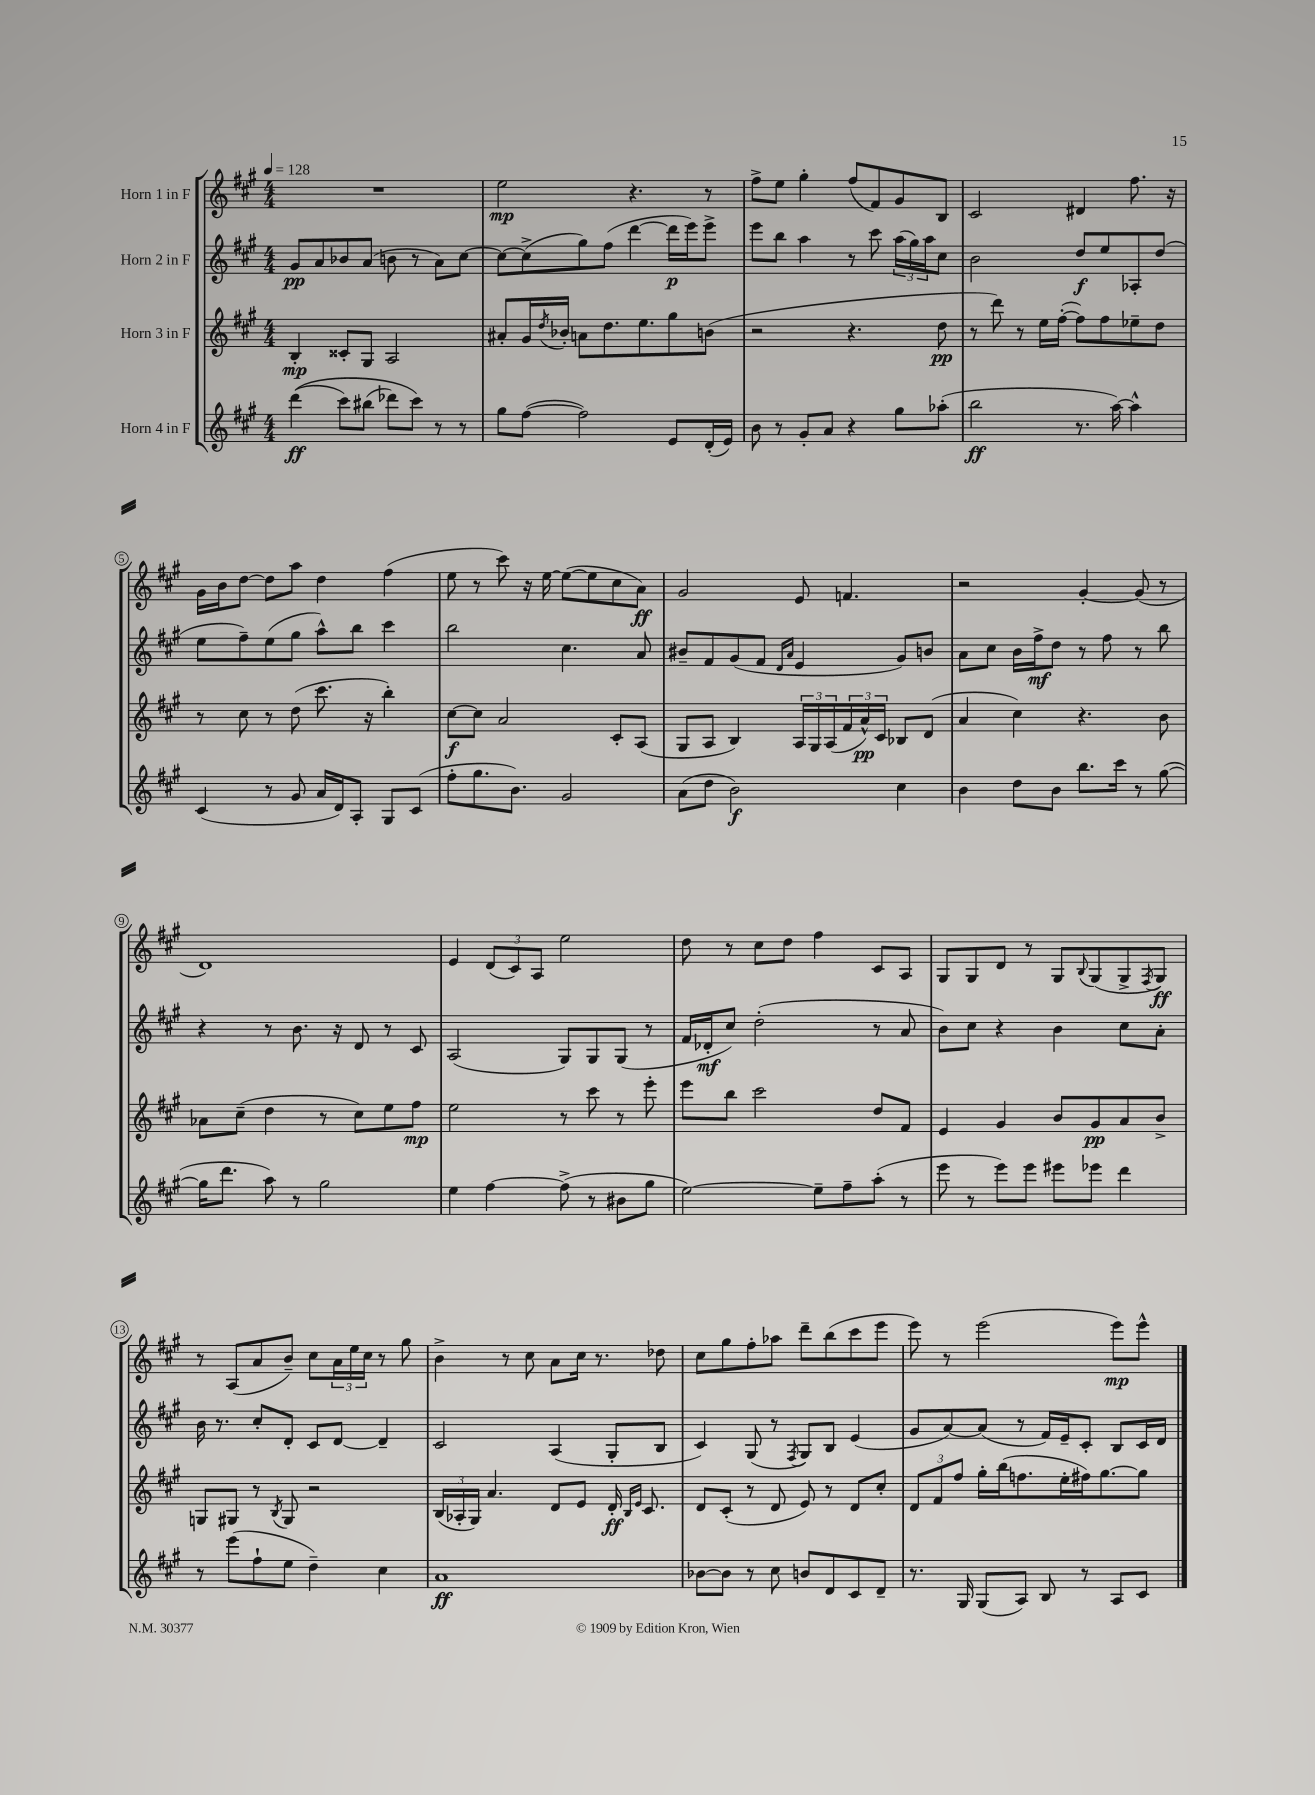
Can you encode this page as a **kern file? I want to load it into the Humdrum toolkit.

**kern	**kern	**kern	**kern
*staff4	*staff3	*staff2	*staff1
*clefG2	*clefG2	*clefG2	*clefG2
*k[f#c#g#]	*k[f#c#g#]	*k[f#c#g#]	*k[f#c#g#]
*M4/4	*M4/4	*M4/4	*M4/4
*MM128	*MM128	*MM128	*MM128
&((4ddd	4B'	8g#	1r
.	.	8a	.
8ccc#)	8c##'	8b-	.
(8bb#	8G#	(8a	.
8ddd-)	2A	8b	.
8ccc#&)	.	8r	.
8r	.	8a)	.
8r	.	[8cc#	.
=	=	=	=
8gg#	8a#'	8cc#_	2ee
([8ff#	16g#	(8cc#^]	.
.	8qdd	.	.
.	16b-'	.	.
2ff#])	8a	8gg#)	.
.	8.dd	(8ff#	.
.	.	[4ddd	4.r
.	8.ee	.	.
8e	8gg#	16ddd]	.
.	.	16eee)	.
(16d'	(8b	8eee^	8r
16e)	.	.	.
=	=	=	=
8b	2r	8eee	8ff#^
8r	.	8bb	8ee
8g#'	.	4aa	4gg#'
8a	.	.	.
4r	4.r	8r	(8ff#
.	.	8ccc#	8f#)
8gg#	.	(24aa	8g#
.	.	24gg#)	.
.	.	24aa	.
(8aa-'	8dd	8cc#	8B
=	=	=	=
2bb	8r	2b	2c#
.	8ddd)	.	.
.	8r	.	.
.	16ee	.	.
.	([16ff#'	.	.
8.r	8ff#])	8dd	4d#
.	8ff#	8ee	.
[16aa)	.	.	.
4aa^^]	8ee-~	8A-'	8.ff#
.	8dd	(8dd	.
.	.	.	16r
=	=	=	=
(4c#	8r	8ee	16g#
.	.	.	16b
.	8cc#	8ff#~)	[8dd
8r	8r	(8ee	8dd]
8g#	(8dd	8gg#	8aa
16a	8.ccc#	8aa^^)	4dd
16d)	.	.	.
8A'	.	8bb	.
.	16r	.	.
8G#	4bb')	4ccc#	(4ff#
(8c#	.	.	.
=	=	=	=
8ff#'	[8cc#	2bb	8ee
8.gg#	8cc#]	.	8r
.	2a	.	8ccc#)
8.b)	.	.	.
.	.	.	16r
.	.	.	[16ee
2g#	.	4.cc#	(8ee_
.	.	.	8ee]
.	8c#'	.	8cc#
.	(8A	8a	8a)
=	=	=	=
(8a	8G#	8b#~	2g#
8dd	8A	8f#	.
2b)	4B)	(8g#	.
.	.	8f#	.
.	.	16qqd	.
.	.	16qqa	.
.	24A	4e	8e
.	24G#	.	.
.	(24A	.	.
.	24f#	.	4.f
.	24a^^)	.	.
.	24c#	.	.
4cc#	8B-	8g#)	.
.	(8d	8b	.
=	=	=	=
4b	4a	8a	2r
.	.	8cc#	.
8dd	4cc#)	16b	.
.	.	16ff#^	.
8b	.	8dd	.
8.bb	4.r	8r	[4g#'
.	.	8ff#	.
16ccc#	.	.	.
8r	.	8r	(8g#]
([8gg#	8b	8bb	8r
=	=	=	=
16gg#]	8a-	4r	1d)
8.ddd	.	.	.
.	(8cc#~	.	.
8aa)	4dd	8r	.
8r	.	8.b	.
2gg#	8r	.	.
.	.	16r	.
.	8cc#)	8d	.
.	8ee	8r	.
.	8ff#	8c#	.
=	=	=	=
4ee	2ee	(2A	4e
[4ff#	.	.	(12d
.	.	.	12c#)
.	.	.	12A
(8ff#^]	8r	8G#)	2ee
8r	8ccc#	8G#	.
8b#	8r	(8G#	.
8gg#	8eee'	8r	.
=	=	=	=
[2ee)	8eee	16f#	8dd
.	.	16d-'	.
.	8bb	8cc#)	8r
.	2ccc#	(2dd'	8cc#
.	.	.	8dd
8ee~]	.	.	4ff#
8ff#~	.	.	.
(8aa'	8dd	8r	8c#
8r	8f#	8a	8A
=	=	=	=
8eee	4e	8b)	8G#
8r	.	8cc#	8G#
8eee)	4g#	4r	8d
8eee	.	.	8r
8eee#	8b	4b	8G#
.	.	.	8qqB
8eee-	8g#	.	(8G#
4ddd	8a	8cc#	8G#^
.	.	.	8qF#
.	8b^	8a'	8G#)
=	=	=	=
8r	8G	16b	8r
.	.	8.r	.
(8eee	8G#	.	(8A
8ff#`	8r	8cc#'	8a
.	8qB	.	.
8ee	8G#	8d'	8b~)
4dd~)	2r	8c#	8cc#
.	.	[8d	24a
.	.	.	24ee
.	.	.	24cc#
4cc#	.	4d~]	8r
.	.	.	8gg#
=	=	=	=
1a	(24B	2c#	4b^
.	24A-'	.	.
.	24G#)	.	.
.	4.a	.	.
.	.	.	8r
.	.	.	8cc#
.	8d	(4A	8a
.	8e	.	16cc#
.	.	.	8.r
.	16d'	8G#'	.
.	16qqB	.	.
.	16qqe	.	.
.	8.c#	.	.
.	.	8B	8dd-
=	=	=	=
[8b-	8d	4c#)	8cc#
8b-]	(8c#'	.	8gg#
8r	8r	(8G#	8ff#'
8cc#	8d	8r	8aa-
.	.	8qF#	.
8b	8e)	8G#)	8ddd~
8d	8r	8B	(8bb
8c#	8d	(4e	8ccc#
8d~	8cc#'	.	8eee
=	=	=	=
8.r	12d	8g#	8eee)
.	12f#	.	.
.	.	[8a)	8r
.	12ff#	.	.
16G#	.	.	.
(8G#	16gg#'	(8a]	(2eee
.	(16bb	.	.
8A)	8.ff	8r	.
8B	.	16f#)	.
.	16ee'	16e~	.
8r	16ff#)	8c#'	.
.	[8.gg#	.	.
8A	.	8B	8eee)
8c#	8gg#]	16c#	8eee^^
.	.	16d	.
==	==	==	==
*-	*-	*-	*-
